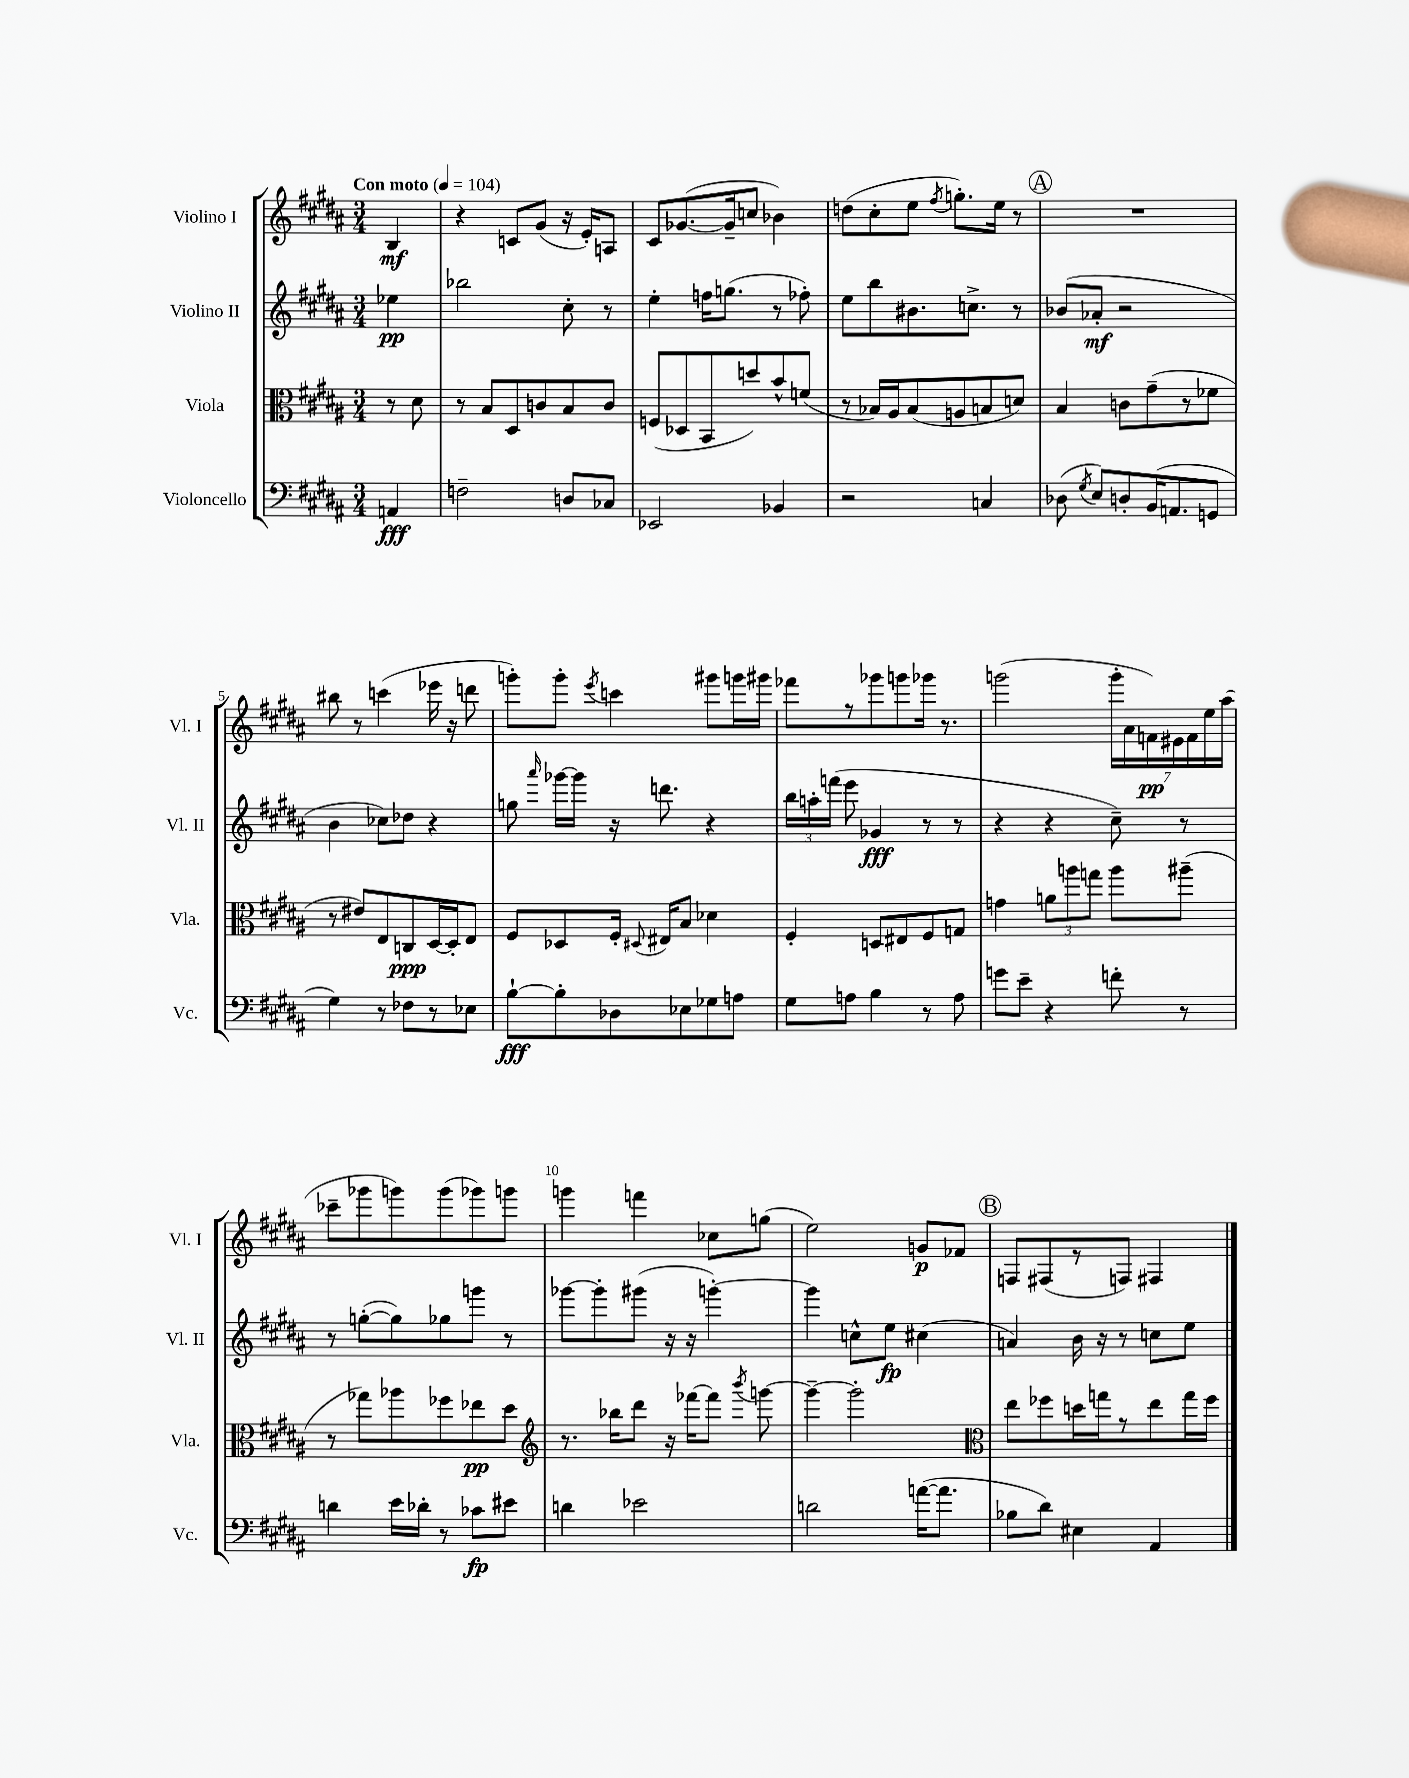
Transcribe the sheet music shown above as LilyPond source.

<<
\new StaffGroup <<
\new Staff = "s0" \with { instrumentName = "Violino I" shortInstrumentName = "Vl. I" } {
    \clef treble \key b \major \numericTimeSignature \time 3/4 \partial 4 \tempo "Con moto" 4 = 104
    \autoBeamOff b4\mf |
    r4 c'8[ gis'8]( r16 e'16[-.) a8] |
    cis'8[ ges'8.~( ges'16-- c''8] bes'4) |
    d''8[( cis''8-. e''8] \acciaccatura { fis''8 } g''8.[-.) e''16] r8 |
    \mark \markup { \circle "A" } R2. |
    bis''8 r8 c'''4( ees'''16 r16 d'''8 |
    g'''8[-.) g'''8]-. \acciaccatura { e'''8 } c'''4 gis'''8[ g'''16 gis'''16] |
    fes'''8[ r8 ges'''8 g'''8 ges'''16] r8. |
    g'''2( \tuplet 7/4 { g'''16[-. ais'16 f'16\pp) eis'16 f'16 e''16 ais''16]( } |
    ces'''8[-- ges'''8 g'''8) g'''8( ges'''8) g'''8] |
    g'''4 f'''4 ces''8[ g''8]( |
    e''2) g'8[\p fes'8] |
    \mark \markup { \circle "B" } f8[ fis8( r8 f8]) fis4 \bar "|." |
}
\new Staff = "s1" \with { instrumentName = "Violino II" shortInstrumentName = "Vl. II" } {
    \clef treble \key b \major \numericTimeSignature \time 3/4 \partial 4
    \autoBeamOff ees''4\pp |
    bes''2 cis''8-. r8 |
    e''4-. f''16[ g''8.]( r8 fes''8-.) |
    e''8[ b''8 bis'8. c''8.]-> r8 |
    \mark \markup { \circle "A" } bes'8[( aes'8]-.\mf r2 |
    b'4 ces''8[) des''8] r4 |
    g''8 \grace { ais'''16 } ges'''16[~ ges'''16] r16 d'''8. r4 |
    \tuplet 3/2 { b''16[ a''16-. f'''16]( } e'''8 ges'4\fff r8 r8 |
    r4 r4 cis''8--) r8 |
    r8 g''8[~-.( g''8) ges''8 g'''8] r8 |
    ges'''8[~ ges'''8-. gis'''8]( r16 r16 g'''4~-.) |
    g'''4 c''8[-^ e''8]\fp cis''4( |
    \mark \markup { \circle "B" } a'4) b'16 r16 r8 c''8[ e''8] \bar "|." |
}
\new Staff = "s2" \with { instrumentName = "Viola" shortInstrumentName = "Vla." } {
    \clef alto \key b \major \numericTimeSignature \time 3/4 \partial 4
    \autoBeamOff r8 dis'8 |
    r8 b8[ dis8 c'8 b8 c'8] |
    f8[( des8 b,8 d''8) b'8-^ f'8]( |
    r8 bes16[) ais16 bes8( a8 b8 d'8]) |
    \mark \markup { \circle "A" } b4 c'8[ gis'8--( r8 fes'8] |
    r8 eis'8[) e8 c8\ppp dis16~ dis16-. e8] |
    fis8[ des8 fis16]-. \appoggiatura { dis8 } eis16[ b8] des'4 |
    fis4-. d8[ eis8 fis8 g8] |
    g'4 \tuplet 3/2 { a'8[ a''8 g''8] } a''8[ ais''8]--( |
    r8 ges''8[) aes''8 fes''8 ees''8\pp dis''8] |
    \clef treble r8. bes''16[ dis'''8] r16 fes'''16[~ fes'''8] \acciaccatura { b'''8 } g'''8~ |
    g'''4~-- g'''2-. |
    \mark \markup { \circle "B" } \clef alto e''8[ fes''8 d''16 g''16 r8 e''8 g''16 fes''16] \bar "|." |
}
\new Staff = "s3" \with { instrumentName = "Violoncello" shortInstrumentName = "Vc." } {
    \clef bass \key b \major \numericTimeSignature \time 3/4 \partial 4
    \autoBeamOff a,4\fff |
    f2-- d8[ ces8] |
    ees,2 bes,4 |
    r2 c4 |
    \mark \markup { \circle "A" } des8( \acciaccatura { gis8 } e8[) d8-. b,16( a,8. g,8] |
    gis4) r8 fes8[ r8 ees8] |
    b8[~-!\fff b8-. des8 ees8 ges8 a8] |
    gis8[ a8] b4 r8 a8 |
    g'8[ e'8]-- r4 f'8-. r8 |
    d'4 e'16[ des'16]-. r8 ces'8[\fp eis'8] |
    d'4 ees'2 |
    d'2 a'16[~( a'8.] |
    \mark \markup { \circle "B" } bes8[ dis'8]) eis4 ais,4 \bar "|." |
}
>>
>>
\layout { \context { \Score \override BarNumber.break-visibility = ##(#f #t #t) barNumberVisibility = #(every-nth-bar-number-visible 5) } }
